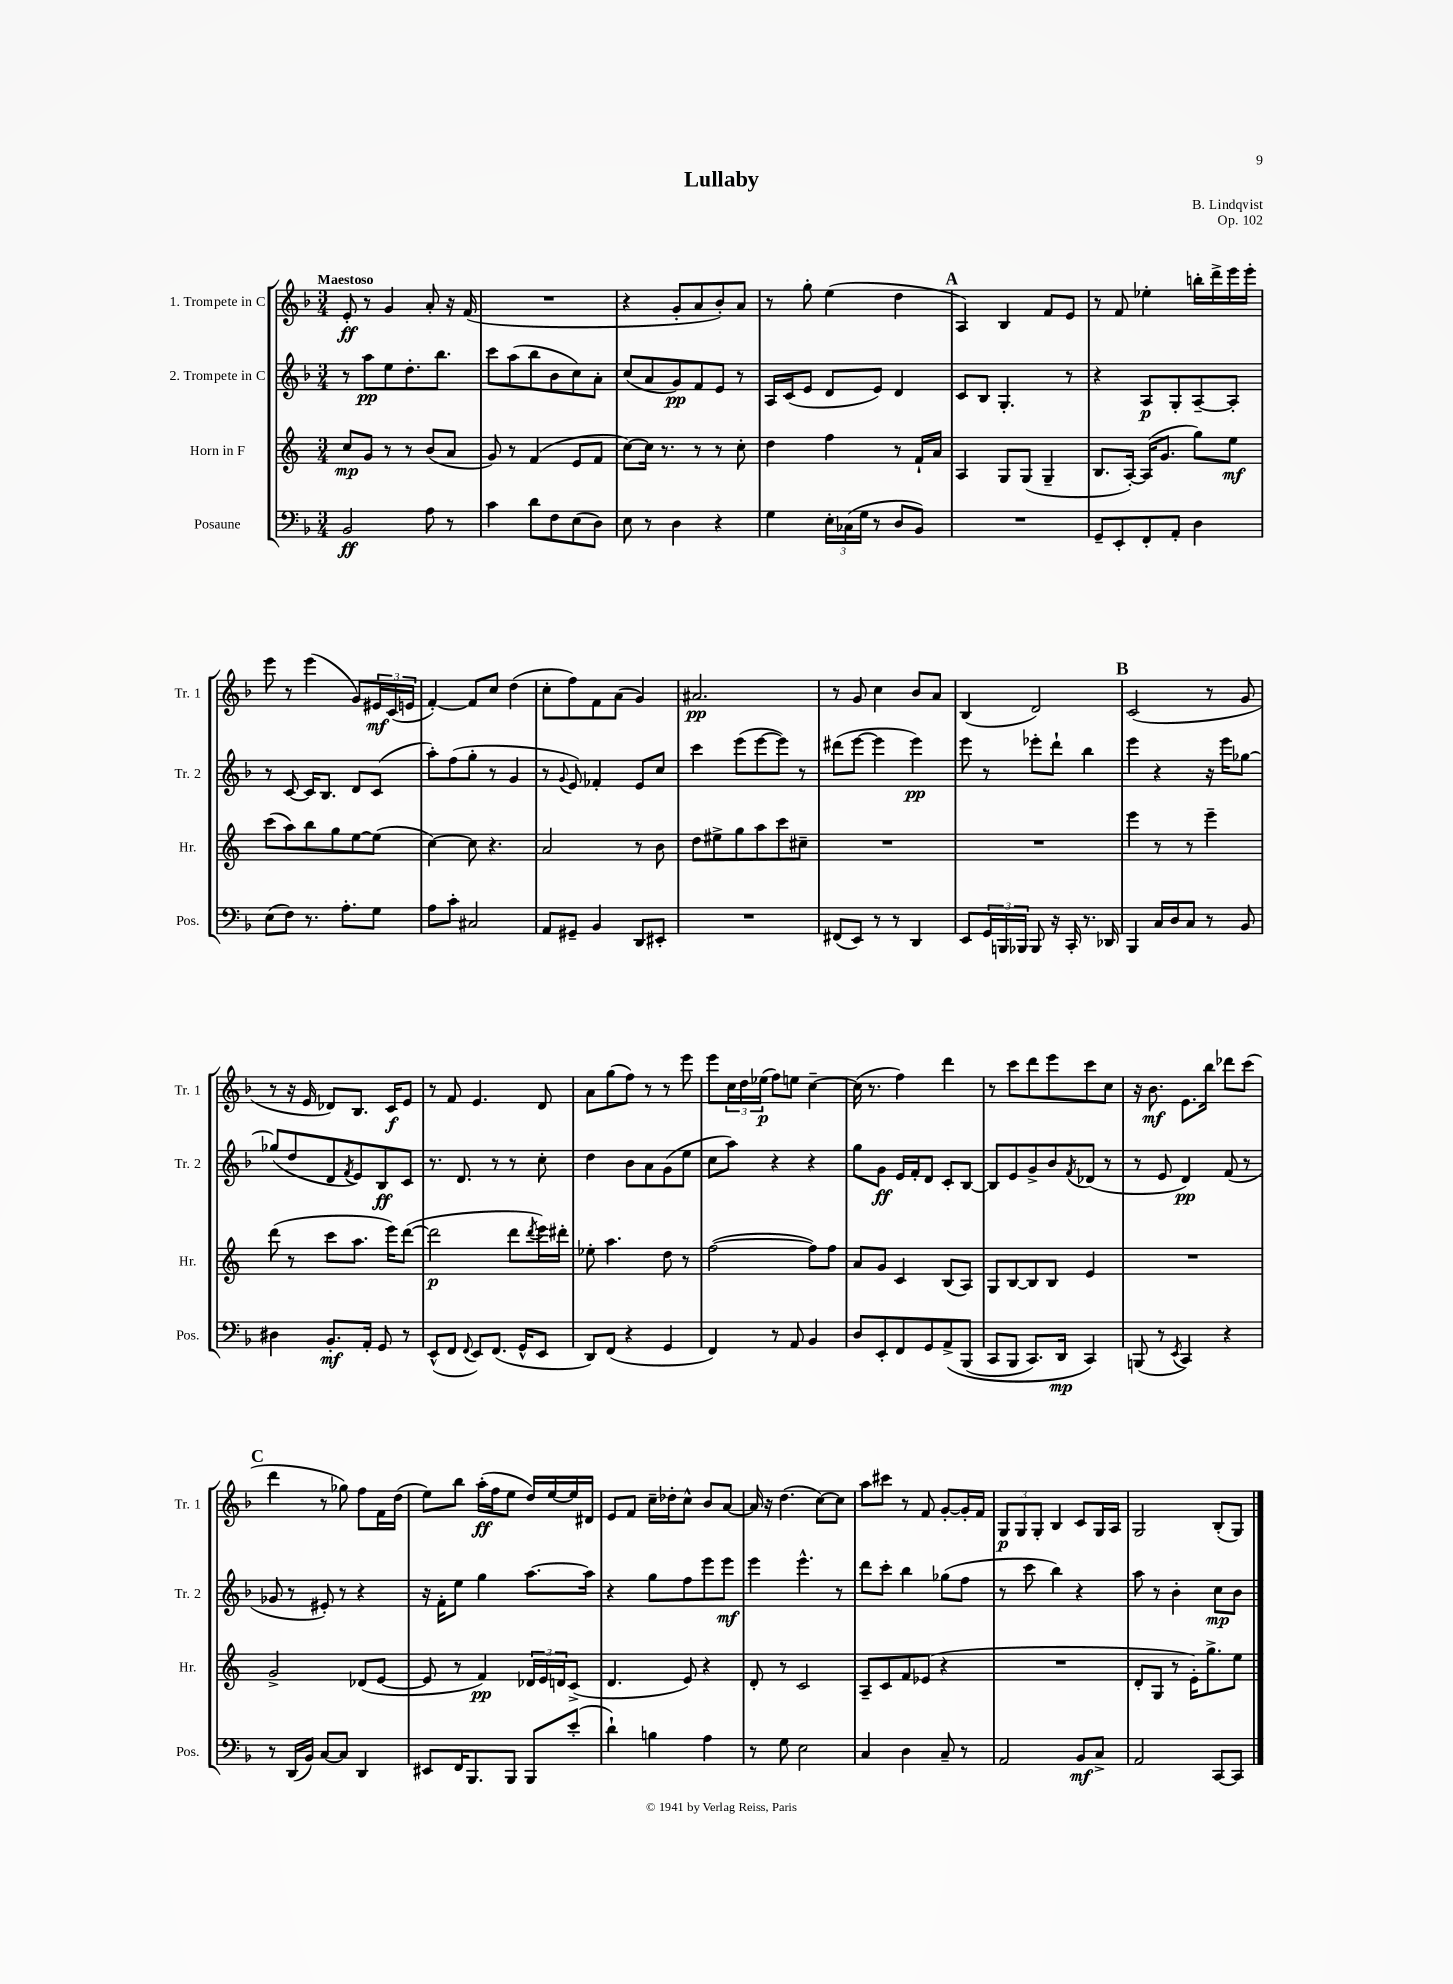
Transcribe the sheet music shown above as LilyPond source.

\header { title = "Lullaby" composer = "B. Lindqvist" opus = "Op. 102" }
<<
\new StaffGroup <<
\new Staff = "s0" \with { instrumentName = "1. Trompete in C" shortInstrumentName = "Tr. 1" } {
    \clef treble \key f \major \numericTimeSignature \time 3/4 \tempo "Maestoso"
    e'8-.\ff r8 g'4 a'8-. r16 f'16( |
    R2. |
    r4 g'8-. a'8 bes'8-.) a'8 |
    r8 g''8-. e''4( d''4 |
    \mark \markup { \bold "A" } a4) bes4 f'8 e'8 |
    r8 f'8 ees''4-. b''16-. d'''16-> e'''16 e'''16-. |
    e'''8 r8 e'''4( g'8) \tuplet 3/2 { eis'16\mf c'16( e'16 } |
    f'4~-.) f'8 c''8 d''4( |
    c''8-. f''8) f'8 a'8( g'4) |
    ais'2.\pp |
    r8 g'8 c''4 bes'8 a'8 |
    bes4( d'2) |
    \mark \markup { \bold "B" } c'2( r8 g'8 |
    r8 r16 e'16 des'8) bes8. c'16\f e'8 |
    r8 f'8 e'4. d'8 |
    a'8 g''8( f''8) r8 r8 e'''8 |
    e'''8 \tuplet 3/2 { c''16 d''16 ees''16\p( } f''8) e''8 c''4~-- |
    c''16( r8. f''4) d'''4 |
    r8 c'''8 d'''8 e'''8 c'''8 c''8 |
    r16 bes'8.\mf e'8. bes''16 des'''8 c'''8( |
    \mark \markup { \bold "C" } d'''4 r8 ges''8) f''8 f'16 d''16( |
    e''8) bes''8 a''16-.\ff( f''16 e''8 d''16) e''16~ e''16 dis'16 |
    e'8 f'8 c''16-- des''16-. c''8-^ bes'8 a'8~ |
    a'16 r16 d''4.( c''8~) c''8 |
    a''8 cis'''8 r8 f'8 g'8~-. g'16-. f'16 |
    \tuplet 3/2 { g8\p g8 g8-. } bes4 c'8 g16 a16 |
    g2 bes8-.( g8) \bar "|." |
}
\new Staff = "s1" \with { instrumentName = "2. Trompete in C" shortInstrumentName = "Tr. 2" } {
    \clef treble \key f \major \numericTimeSignature \time 3/4
    r8 a''8\pp e''8 d''8.-. bes''8. |
    c'''8 a''8( bes''8 bes'8 c''8) a'8-. |
    c''8( a'8 g'8\pp) f'8 e'8 r8 |
    a16 c'16( e'8 d'8 e'8) d'4 |
    \mark \markup { \bold "A" } c'8 bes8 g4.-. r8 |
    r4 a8\p g8-. a8~-- a8-. |
    r8 c'8~ c'16 bes8. d'8 c'8( |
    a''8-.) f''8( g''8-. r8 g'4 |
    r8 \appoggiatura { g'8 } e'8) fes'4-. e'8 c''8 |
    c'''4 e'''8( e'''8~ e'''8) r8 |
    dis'''8( e'''8~ e'''4 e'''4\pp) |
    e'''8 r8 ees'''8-. d'''8-! bes''4 |
    \mark \markup { \bold "B" } e'''4 r4 r16 e'''16 ges''8~ |
    ges''8( d''8 d'8 \acciaccatura { f'8 } e'8) bes8\ff c'8 |
    r8. d'8. r8 r8 c''8-. |
    d''4 bes'8 a'8 g'8( e''8 |
    c''8 a''8) r4 r4 |
    g''8 g'8\ff e'16 f'16-. d'8 c'8-. bes8~ |
    bes8 e'8 g'8-> bes'8 \acciaccatura { f'8 } des'8( r8 |
    r8 e'8 d'4\pp) f'8( r8 |
    \mark \markup { \bold "C" } ges'8 r8 eis'8-.) r8 r4 |
    r16 f'16-. e''8 g''4 a''8.~ a''16 |
    r4 g''8 f''8 e'''8 e'''8\mf |
    e'''4 e'''4.-^ r8 |
    d'''8 c'''8-. bes''4 ges''8( f''8 |
    r8 c'''8 bes''4) r4 |
    a''8 r8 bes'4-. c''8\mp bes'8 \bar "|." |
}
\new Staff = "s2" \with { instrumentName = "Horn in F" shortInstrumentName = "Hr." } {
    \clef treble \key c \major \numericTimeSignature \time 3/4
    c''8\mp g'8 r8 r8 b'8( a'8 |
    g'8) r8 f'4( e'8 f'8 |
    c''8~) c''16 r8. r8 r8 c''8-. |
    d''4 f''4 r8 f'16-! a'16 |
    \mark \markup { \bold "A" } a4 g8 g8( g4-- |
    b8. a16~-.) a16( g'8. g''8) e''8\mf |
    c'''8( a''8) b''8 g''8 e''8~ e''8( |
    c''4~) c''8 r4. |
    a'2 r8 b'8 |
    d''8 eis''8-> g''8 a''8 c'''8 cis''8-- |
    R2. |
    R2. |
    \mark \markup { \bold "B" } e'''4 r8 r8 e'''4-- |
    d'''8( r8 c'''8 a''8. e'''16) d'''8~( |
    d'''2\p d'''8 \acciaccatura { d'''8 } e'''16) dis'''16-. |
    ees''8-. a''4. d''8 r8 |
    f''2~( f''8) f''8 |
    a'8 g'8 c'4 b8( a8) |
    g8 b8~ b8 b8 e'4 |
    R2. |
    \mark \markup { \bold "C" } g'2-> des'8( e'8~ |
    e'8 r8 f'4\pp) \tuplet 3/2 { des'16 e'16 d'16 } c'8->( |
    d'4. e'8) r4 |
    d'8-. r8 c'2 |
    a8-- c'8 f'8 ees'8( r4 |
    R2. |
    d'8-. g8 r8 e'16-.) g''8.-> e''8 \bar "|." |
}
\new Staff = "s3" \with { instrumentName = "Posaune" shortInstrumentName = "Pos." } {
    \clef bass \key f \major \numericTimeSignature \time 3/4
    bes,2\ff a8 r8 |
    c'4 d'8 f8 e8( d8) |
    e8 r8 d4 r4 |
    g4 \tuplet 3/2 { e16-. ces16( g16 } r8 d8 bes,8) |
    \mark \markup { \bold "A" } R2. |
    g,8-- e,8-. f,8-. a,8-. d4 |
    e8( f8) r8. a8.-. g8 |
    a8 c'8-. cis2 |
    a,8 gis,8-- bes,4 d,8 eis,8-. |
    R2. |
    fis,8( e,8) r8 r8 d,4 |
    e,8 \tuplet 3/2 { g,16 b,,16 bes,,16 } bes,,8 r16 c,16-. r8. des,16 |
    \mark \markup { \bold "B" } bes,,4 c16 d16 c8 r8 bes,8 |
    dis4 bes,8.-.\mf a,16-. g,8 r8 |
    e,8-^( f,8 \appoggiatura { f,8 } e,8) f,8.( g,16-^ e,8 |
    d,8) f,8( r4 g,4 |
    f,4) r8 a,8 bes,4 |
    d8 e,8-. f,8 g,8 a,8->\( bes,,8( |
    c,8 bes,,8 c,8.) d,16\mp c,4\) |
    b,,8( r8 \acciaccatura { e,8 } c,4) r4 |
    \mark \markup { \bold "C" } r8 d,16( bes,16) c8~ c8 d,4 |
    eis,8 f,16 bes,,8. bes,,8 bes,,8 e'8-.( |
    d'4-!) b4 a4 |
    r8 g8 e2 |
    c4 d4 c8-- r8 |
    a,2 bes,8\mf c8-> |
    a,2 c,8~ c,8 \bar "|." |
}
>>
>>
\layout { \context { \Score \remove "Bar_number_engraver" } }
